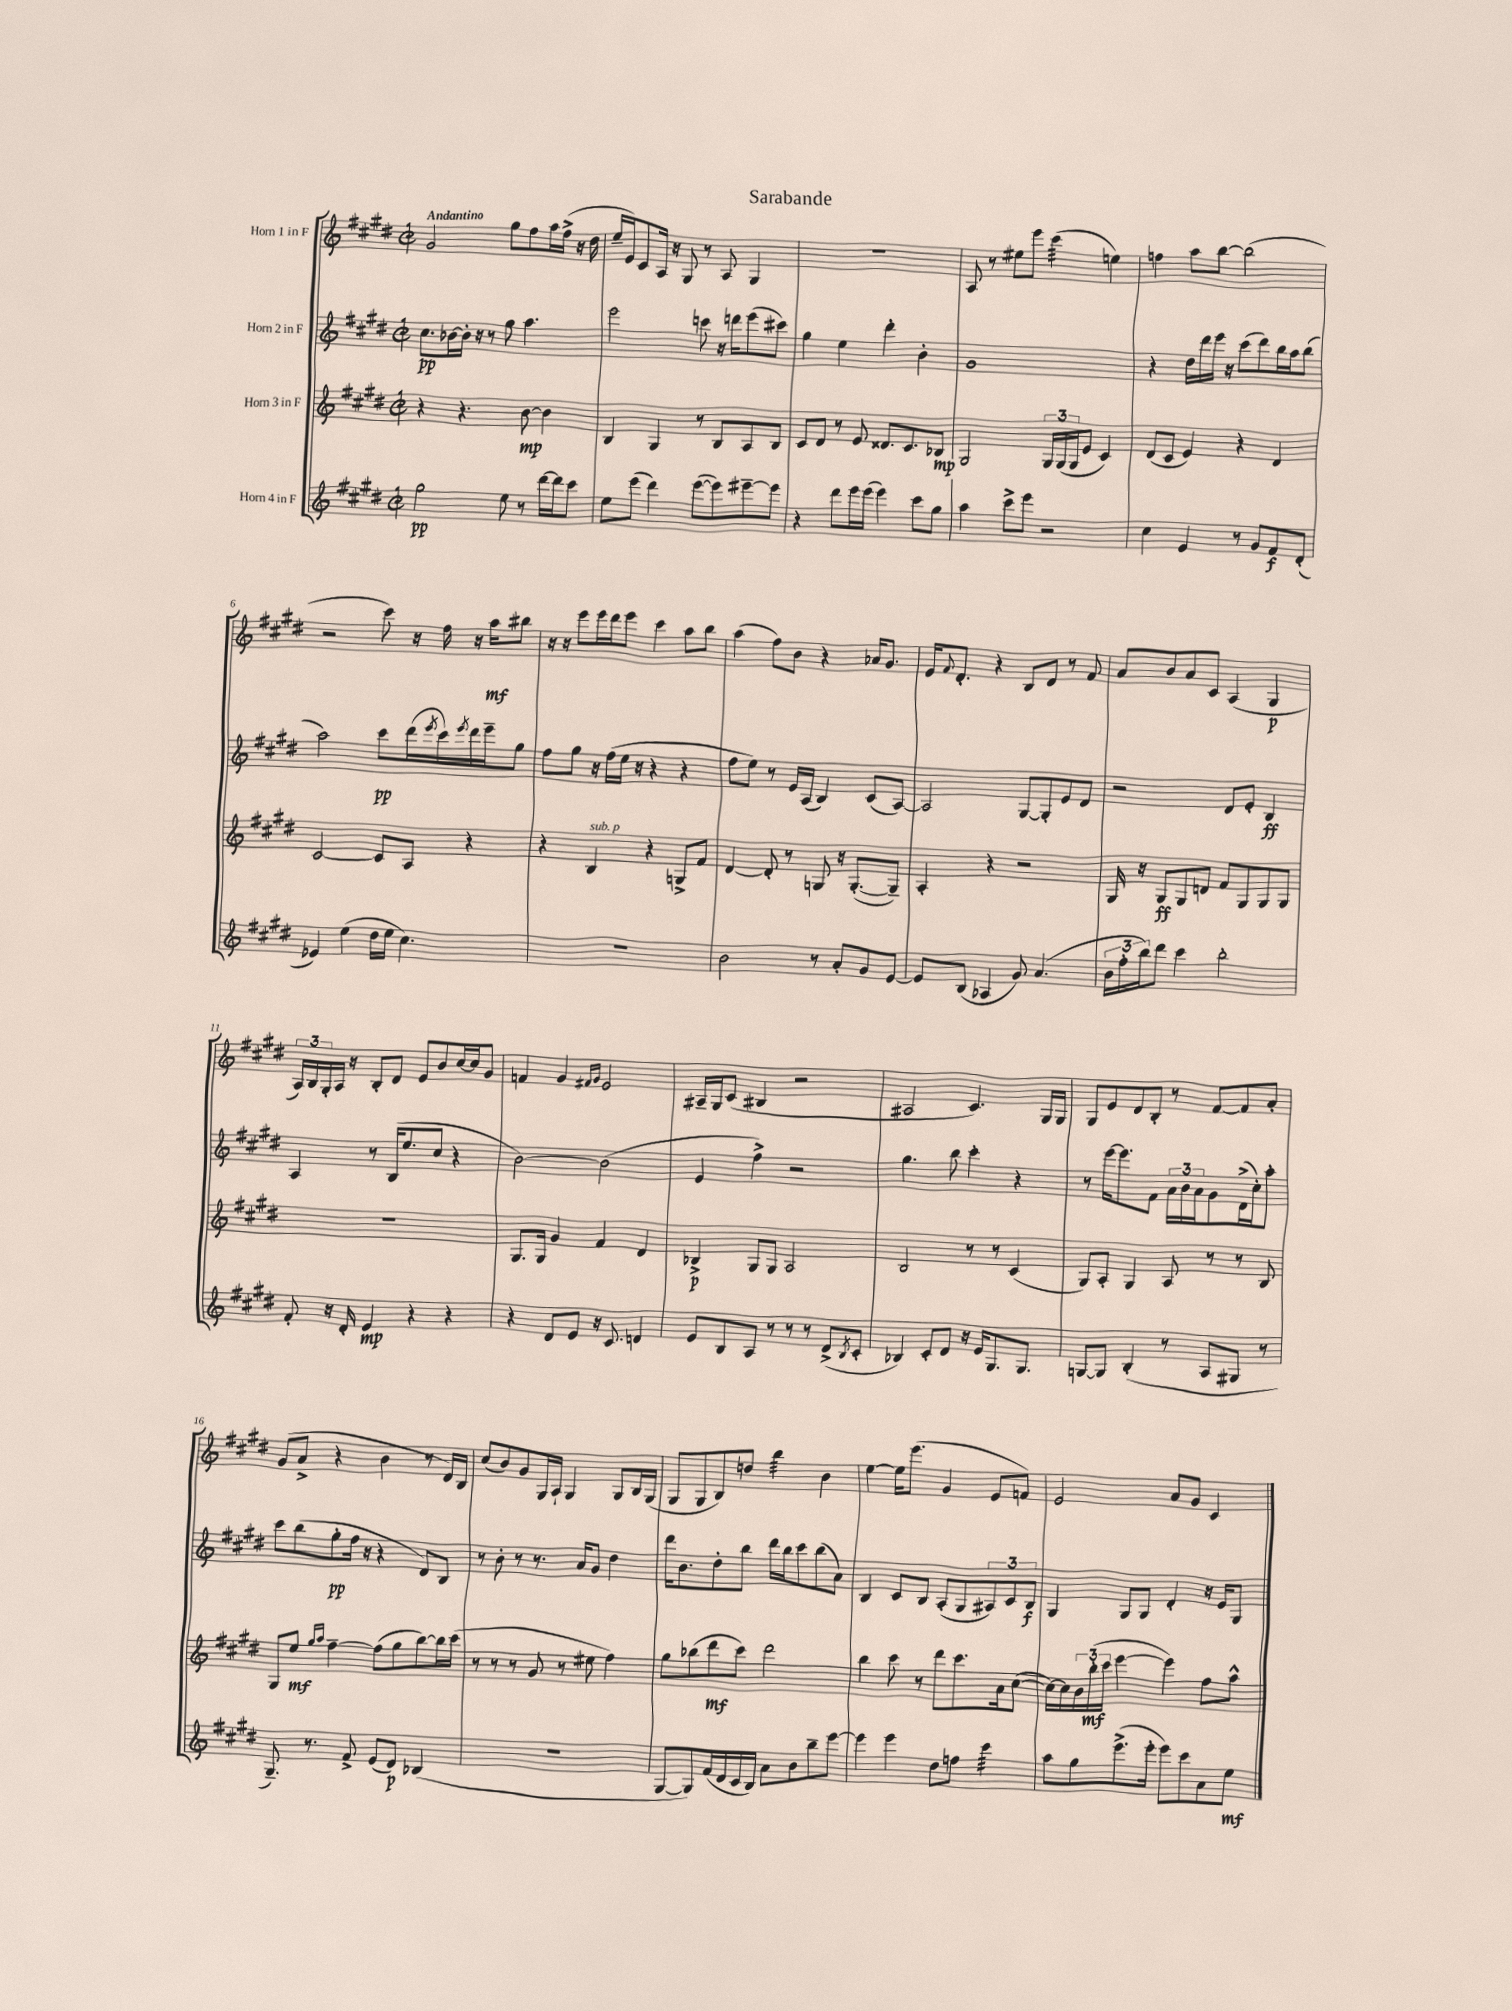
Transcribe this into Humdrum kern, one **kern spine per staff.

**kern	**kern	**kern	**kern
*staff4	*staff3	*staff2	*staff1
*clefG2	*clefG2	*clefG2	*clefG2
*k[f#c#g#d#]	*k[f#c#g#d#]	*k[f#c#g#d#]	*k[f#c#g#d#]
*M2/2	*M2/2	*M2/2	*M2/2
*met(c|)	*met(c|)	*met(c|)	*met(c|)
2gg#	4r	8.cc#	2g#
.	.	[16b-	.
.	4.r	16b-']	.
.	.	16r	.
.	.	8r	.
8ee	.	8gg#	8gg#
8r	[8b	4.aa	8ff#
[16ddd#	4b]	.	16aa
16ddd#]	.	.	(16ff#^
8ccc#	.	.	16r
.	.	.	16dd#
=	=	=	=
8ee	4B	2eee	16ee~
.	.	.	16e)
(8eee	.	.	8c#
4ddd#)	4G#	.	16A
.	.	.	16r
.	.	.	8G#
([8eee	8r	8ccc	8r
8eee])	8B	16r	8A
.	.	16ddd	.
[8eee#~	8A	(8eee	4G#
8eee#]	8B	8ccc#)	.
=	=	=	=
4r	8c#	4gg#	1r
.	8d#	.	.
8ddd#	8r	4ee	.
16eee	8e	.	.
(16eee	.	.	.
4eee)	8.d##	4ddd#'	.
.	8.c#	.	.
8ccc#	.	4b'	.
8gg#	8B-	.	.
=	=	=	=
4aa	2G#	1g#	8A
.	.	.	8r
8ccc#^	.	.	8ee#
8eee	.	.	8eee
2r	24G#	.	(4ccc#
.	(24G#	.	.
.	24G#	.	.
.	8e	.	.
.	4c#)	.	4ee)
=	=	=	=
4cc#	(8d#	4r	4ff
.	8c#	.	.
4e	4e)	16dd#	8aa
.	.	16ddd#	.
.	.	16eee	[8bb
.	.	16r	.
8r	4r	(8ccc#	(2bb]
8g#	.	8ddd#)	.
8f#	4d#	16bb	.
.	.	16aa	.
(8d#'	.	(8bb	.
=	=	=	=
4e-)	[2c#	2aa)	2r
(4ee	.	.	.
16dd#	8c#]	8ccc#	8ccc#)
16ee	.	.	.
4.cc#)	8A	(16ddd#	16r
.	.	8qeee	.
.	.	16ccc#)	16ff#
.	.	8qeee	.
.	4r	16ddd#	16r
.	.	16eee~	16aa
.	.	8gg#	8bb#
=	=	=	=
1r	4r	8ff#	16r
.	.	.	16r
.	.	8gg#	8eee
.	4B	16r	16eee
.	.	(16ff#	16ddd#
.	.	16ee	8eee
.	.	16r	.
.	4r	4r	4ccc#
.	8G^	4r	8aa
.	8f#	.	8bb
=	=	=	=
2b	[4d#	8ff#	(4aa
.	.	8ee)	.
.	8d#']	8r	8ff#)
.	8r	16e	8b
.	.	(16A	.
8r	8G	4B)	4r
8a'	16r	.	.
.	([8.G'	.	.
8g#	.	(8c#	16a-
.	.	.	8.g#
[8e	8G~])	[8A)	.
=	=	=	=
8e]	4A'	2A]	16e
.	.	.	8qqf#
.	.	.	8.d#'
(8B	.	.	.
4A-	4r	.	4r
8g#)	2r	[8G#	8B
(4.a	.	8G#']	8d#
.	.	8e	8r
.	.	8d#	8f#
=	=	=	=
24b	16G#	2r	8a
24ff#'	.	.	.
.	16r	.	.
24bb)	.	.	.
8ddd#	8G#	.	8b
4ccc#	8G#	.	8a
.	8d	.	8c#
2bb'	8f#	8d#	(4A
.	8G#	8e'	.
.	8G#	4B	4G#
.	8G#	.	.
=	=	=	=
8f#'	1r	4A	24A)
.	.	.	24B
.	.	.	24G#'
16r	.	.	16A
16d#'	.	.	16r
4e	.	8r	8B'
.	.	(16B	8d#
.	.	8.ee	.
4r	.	.	8e
.	.	8cc#	8b
4r	.	4r	[16cc#
.	.	.	16cc#]
.	.	.	8g#
=	=	=	=
4r	8.G#	[2b)	4f
.	16G#	.	.
8d#	4g#	.	4g#
8e	.	.	.
.	.	.	16qqf#
.	.	.	16qqg#
16r	4f#	(2b]	2e
8.c#	.	.	.
4d	4d#	.	.
=	=	=	=
8e	4B-^	4e	16A#~
.	.	.	16G#
8B	.	.	(8c#
8A	8G#	4ff#^)	4B#
8r	8G#	.	.
8r	2A	2r	2r
8r	.	.	.
(8d#^	.	.	.
8qB	.	.	.
8c#'	.	.	.
=	=	=	=
4B-)	2B	4.gg#	2A#
8c#'	.	.	.
8d#	.	8bb	.
16r	8r	4ccc#'	4.c#)
16e	.	.	.
8.G#	8r	.	.
.	(4c#	4r	.
8.G#	.	.	.
.	.	.	16G#
.	.	.	16G#
=	=	=	=
[8G	8G#)	8r	8G#
8G]	8A'	[16eee	8e
.	.	8.eee]	.
(4B'	4G#	.	8d#
.	.	8f#	8B'
8r	8A	24a	8r
.	.	24b	.
.	.	24a	.
8A	8r	8g#	[8f#
8G#	8r	(16d#^	8f#]
.	.	16cc#')	.
8r	8B	8aa'	8a'
=	=	=	=
8.G#~)	8G#	8ccc#	(8g#
.	8ee	(8bb	8a^
8.r	.	.	.
.	16qqgg#	.	.
.	16qqaa	.	.
.	[4ff#~	8gg#'	4r
8f#^	.	16ff#	.
.	.	16r	.
(8e	(8ff#]	4r	4b
8d#)	8gg#	.	.
(4B-	[8bb)	8d#)	8r
.	16bb]	8B	16d#)
.	(16ccc#	.	16B
=	=	=	=
1r	8r	8r	(8cc#
.	8r	8b'	8b)
.	8r	8r	8g#
.	8g#	8.r	16G#
.	.	.	16A`
.	8r	.	4G#
.	.	16a	.
.	8ee#	8g#	.
.	4ff#)	4dd#	8G#
.	.	.	16B
.	.	.	(16G#
=	=	=	=
[8G#	8gg#	16ddd#	8G#
.	.	8.b	.
8G#])	(8bb-	.	8G#
(16f#	8ddd#	8dd#'	8B)
16d#	.	.	.
16c#	8ccc#)	8bb	8dd
16B)	.	.	.
8a	2ddd#	16ddd#	4bb
.	.	16bb	.
8b	.	8ccc#	.
8bb~	.	(8bb	4b
[8eee	.	8a)	.
=	=	=	=
4eee]	4bb	4B	[4ee
4eee	8ccc#	8c#	16ee]
.	.	.	(8.eee
.	8r	8B	.
8dd#	8ddd#	(8A'	4g#
8ff	8.ccc#	8G#	.
4ccc#	.	12A#)	8e
.	16a	.	.
.	.	12c#	.
.	([8cc#	.	8f)
.	.	12B	.
=	=	=	=
8aa	16cc#_)	4G#	2e
.	16cc#]	.	.
8gg#	24b	.	.
.	(24bb'	.	.
.	24ccc#	.	.
(8.eee^	[4eee	8G#	.
.	.	8G#	.
16eee'	.	.	.
8eee)	4eee])	4d#'	8a
8ccc#	.	.	8g#
8a	8ff#	16r	4c#
.	.	16e	.
8ee	8aa^^	8G#	.
==	==	==	==
*-	*-	*-	*-
